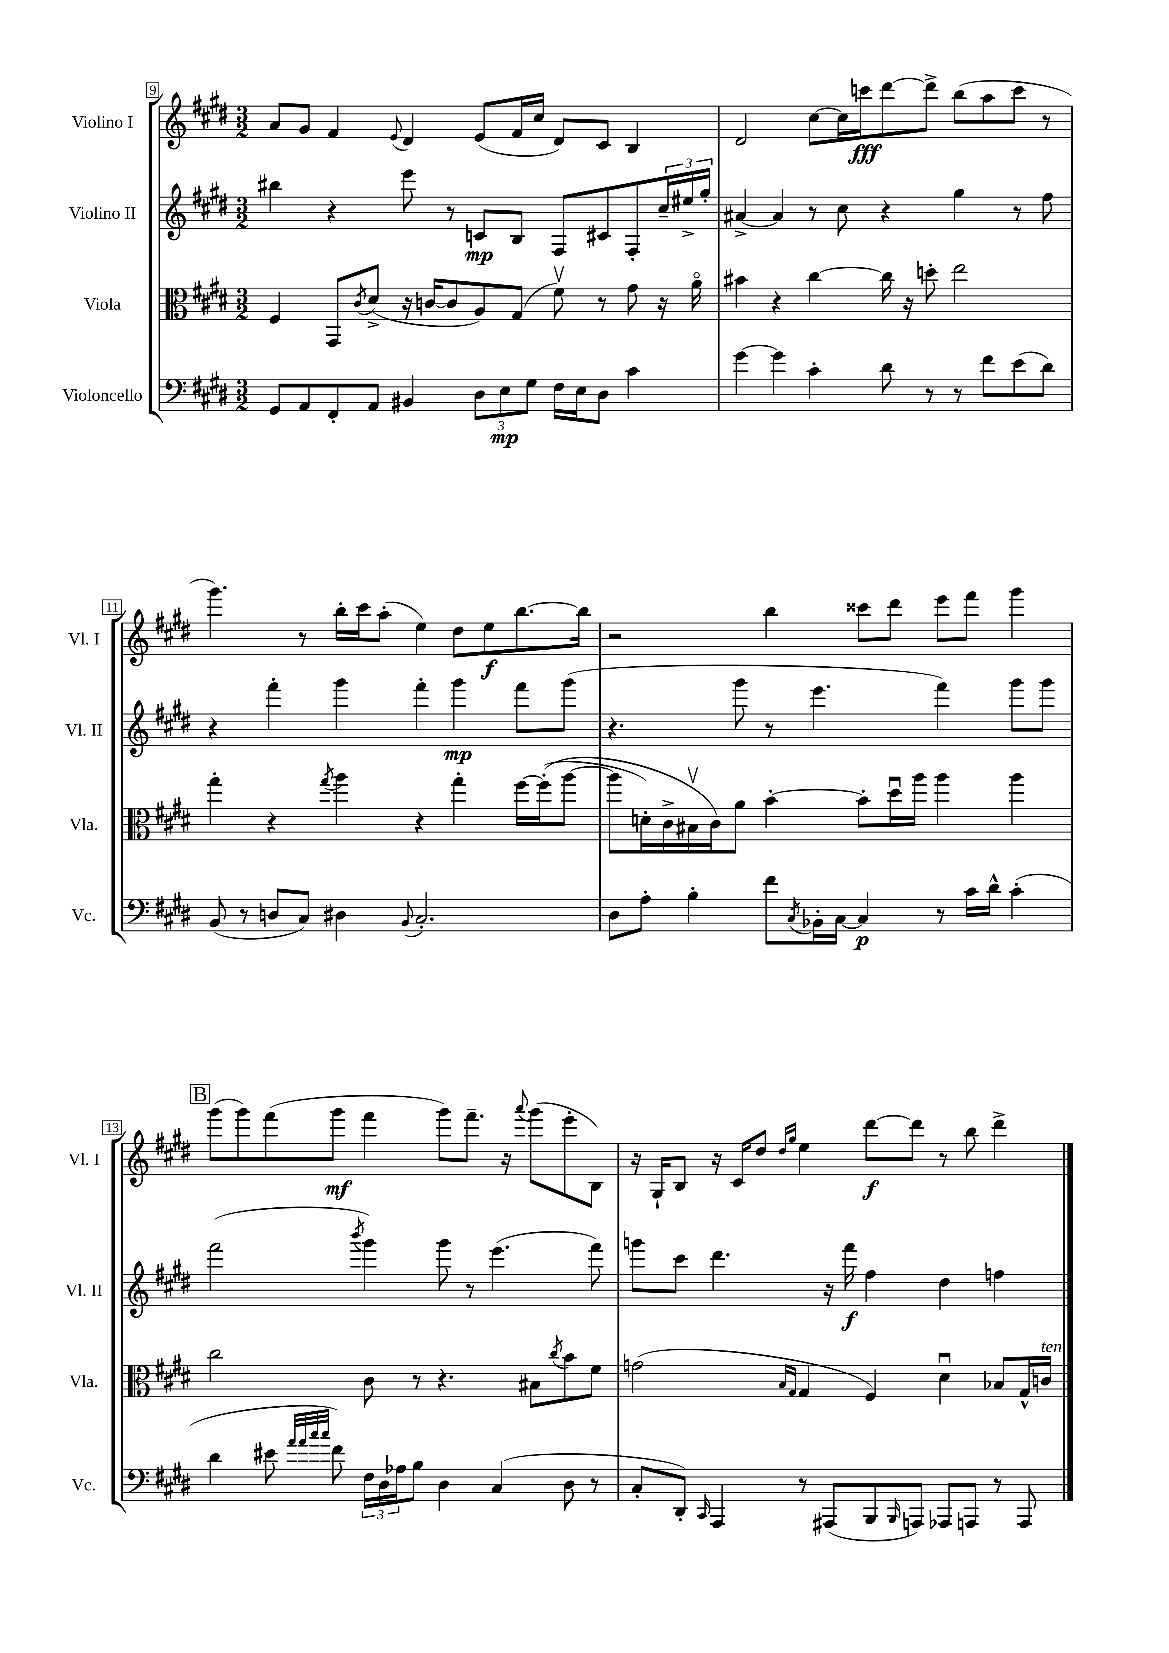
<<
\new StaffGroup <<
\new Staff = "s0" \with { instrumentName = "Violino I" shortInstrumentName = "Vl. I" } {
    \clef treble \key e \major \numericTimeSignature \time 3/2
    a'8 gis'8 fis'4 \appoggiatura { e'8 } dis'4 e'8( fis'16 cis''16 dis'8) cis'8 b4 |
    dis'2 cis''8~ cis''16 c'''16\fff dis'''8~ dis'''8-> b''8( a''8 c'''8 r8 |
    gis'''4.) r8 b''16-. cis'''16 a''8-.( e''4) dis''8 e''8\f b''8.~ b''16 |
    r2 b''4 cisis'''8 dis'''8 e'''8 fis'''8 gis'''4 |
    \mark \markup { \box "B" } gis'''8( gis'''8) fis'''8( gis'''8\mf fis'''4 gis'''8) fis'''8.-- r16 \appoggiatura { a'''8 } gis'''8( e'''8-. b8) |
    r16 gis16-! b8 r16 cis'16 dis''8 \grace { dis''16 gis''16 } e''4 dis'''8~\f dis'''8 r8 b''8 dis'''4-> \bar "|." |
}
\new Staff = "s1" \with { instrumentName = "Violino II" shortInstrumentName = "Vl. II" } {
    \clef treble \key e \major \numericTimeSignature \time 3/2
    bis''4 r4 e'''8 r8 c'8\mp b8 fis8 cis'8 fis8-. \tuplet 3/2 { cis''16-- eis''16-> gis''16-. } |
    ais'4~-> ais'4 r8 cis''8 r4 gis''4 r8 fis''8 |
    r4 fis'''4-. gis'''4 fis'''4-. gis'''4\mp fis'''8 gis'''8( |
    r4. gis'''8 r8 e'''4. fis'''4) gis'''8 gis'''8 |
    \mark \markup { \box "B" } fis'''2( \acciaccatura { b'''8 } gis'''4) gis'''8 r8 e'''4.( fis'''8) |
    g'''8 cis'''8 dis'''4. r16 fis'''16\f fis''4 dis''4 f''4 \bar "|." |
}
\new Staff = "s2" \with { instrumentName = "Viola" shortInstrumentName = "Vla." } {
    \clef alto \key e \major \numericTimeSignature \time 3/2
    fis4 gis,8 \acciaccatura { cis'8 } dis'8->( r16 c'16~ c'8 a8) gis8( fis'8\upbow) r8 gis'8 r16 a'16\flageolet |
    bis'4 r4 cis''4~ cis''16 r16 d''8-. e''2 |
    gis''4-. r4 \acciaccatura { gis''8 } a''4 r4 gis''4-. fis''16~ fis''16-.(\( a''8~ |
    a''8 d'16-.) cis'16-> bis16\upbow cis'16\) a'8 b'4~-. b'8-. dis''16\downbow a''16 a''4 a''4 |
    \mark \markup { \box "B" } cis''2 cis'8 r8 r4. bis8 \acciaccatura { cis''8 } b'8 fis'8 |
    g'2( \grace { b16 gis16 } gis4 fis4) dis'4\downbow bes8 gis16-^ c'16^\markup { \italic "ten." } \bar "|." |
}
\new Staff = "s3" \with { instrumentName = "Violoncello" shortInstrumentName = "Vc." } {
    \clef bass \key e \major \numericTimeSignature \time 3/2
    gis,8 a,8 fis,8-. a,8 bis,4 \tuplet 3/2 { dis8 e8\mp gis8 } fis16 e16 dis8 cis'4 |
    gis'4~ gis'4 cis'4-. dis'8 r8 r8 fis'8 e'8( dis'8) |
    b,8( r8 d8 cis8) dis4 \appoggiatura { b,8 } cis2.-. |
    dis8 a8-. b4-. fis'8 \acciaccatura { cis8 } bes,16-. cis16~ cis4\p r8 cis'16 dis'16-^ cis'4-.( |
    \mark \markup { \box "B" } dis'4 eis'8 \grace { a'32 a'32 cis''32 cis''32 } fis'8) \tuplet 3/2 { fis16 dis16 aes16 } b8 dis4 cis4( dis8 r8 |
    cis8-. dis,8-.) \grace { cis,16 } a,,4 r8 ais,,8( b,,8 \grace { b,,16 } a,,8) aes,,8 a,,8 r8 a,,8 \bar "|." |
}
>>
>>
\layout { \context { \Score currentBarNumber = #9 \override BarNumber.stencil = #(make-stencil-boxer 0.1 0.3 ly:text-interface::print) } }
